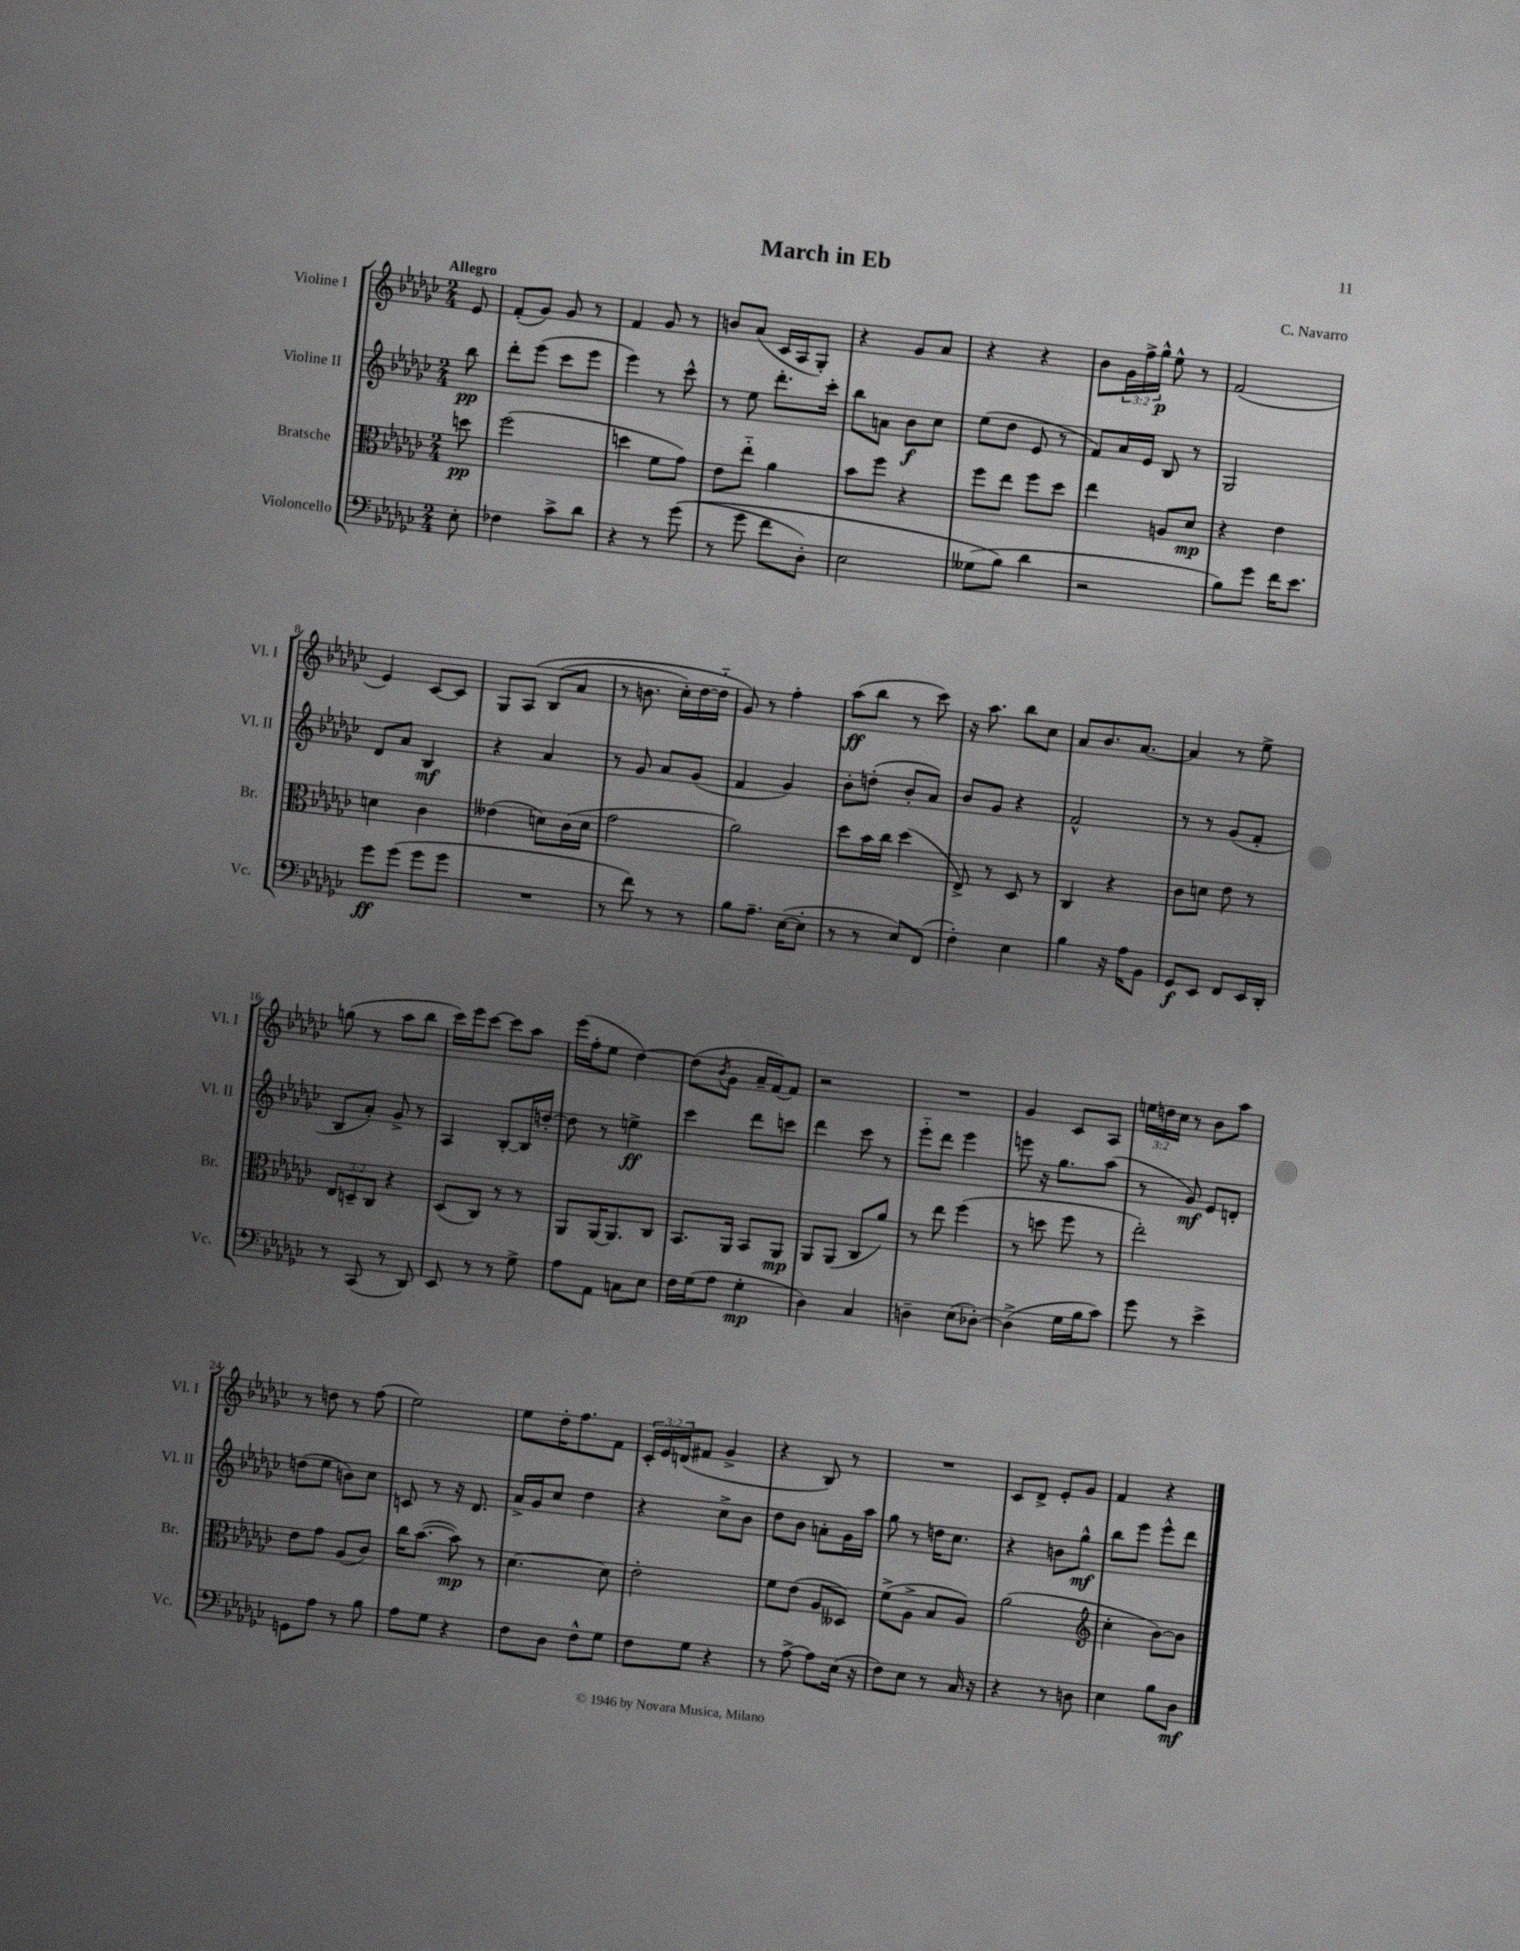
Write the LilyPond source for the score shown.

\header { title = "March in Eb" composer = "C. Navarro" }
<<
\new StaffGroup <<
\new Staff = "s0" \with { instrumentName = "Violine I" shortInstrumentName = "Vl. I" } {
    \clef treble \key ges \major \numericTimeSignature \time 2/4 \override Staff.TupletNumber.text = #tuplet-number::calc-fraction-text \partial 8 \tempo "Allegro"
    ees'8 |
    f'8-.( ges'8) ges'8 r8 |
    f'4 ges'8 r8 |
    b'8 aes'8( ces'16 aes16 ges8-.) |
    r4 ges'8 aes'8 |
    r4 r4 |
    bes'8 \tuplet 3/2 { ges'16 f''16-> ges''16-^\p } ees''8-^ r8 |
    f'2( |
    ees'4) ces'8~ ces'8 |
    ges8 aes8\( bes8( aes'8 |
    r8 b'8. ces''16-.) des''16~ des''16-_ |
    ges'8\) r8 f''4-. |
    aes''8\ff( bes''8 r8 ces'''8) |
    r16 aes''8. bes''8 ces''8 |
    aes'8 bes'8. aes'8.~ |
    aes'4 r8 ees''8-> |
    g''8( r8 aes''8 bes''8 |
    ces'''16) ees'''16 ces'''8~ ces'''8 aes''8 |
    ees'''16( f''16-. ees''8 des''4~) |
    des''8( \acciaccatura { bes'8 } ges'8 aes'16-- f'16~) f'8 |
    r2 |
    R2 |
    ges'4 ces'8 aes8 |
    \tuplet 3/2 { e''16 d''16 ces''16 } r8 bes'8 aes''8 |
    r8 d''8 r8 f''8( |
    ees''2) |
    ees''8 des''16-. f''8. f'8 |
    \tuplet 3/2 { ces'16-. ees'16 d'16( } fis'8 ges'4-> |
    r4 bes8) r8 |
    R2 |
    ces'8 des'8-> ees'8-. ges'8 |
    f'4 r4 \bar "|." |
}
\new Staff = "s1" \with { instrumentName = "Violine II" shortInstrumentName = "Vl. II" } {
    \clef treble \key ges \major \numericTimeSignature \time 2/4 \partial 8
    bes''8\pp |
    des'''8-. ees'''8( ces'''8 ees'''8 |
    ees'''4) r8 ces'''8-^ |
    r8 ees''8 des'''8.-. ces'''16-. |
    bes''8 a'8 bes'8\f ces''8 |
    ees''8( des''8 ees'8 r8 |
    f'8) aes'16 ees'16 bes8 r8 |
    ges2 |
    des'8 aes'8 bes4\mf |
    r4 aes'4 |
    r8 ges'8 aes'8 ges'8( |
    f'4 ges'4) |
    bes'8-. d''8-.( bes'8-. aes'8) |
    bes'8 ges'8 r4 |
    f'2-^ |
    r8 r8 ges'8( f'8-. |
    bes8 aes'8-.) ges'8-> r8 |
    aes4 bes8~-. bes16 d''16~-. |
    d''8 r8 e''4->\ff |
    ces'''4 des'''8 c'''8 |
    des'''4 ces'''8 r8 |
    ees'''8-_ des'''8 ees'''4 |
    e'''8 r16 ges''8. aes''8( |
    r8 ges'8\mf) ees'8 d'8-. |
    d''8( ees''8 b'8) ces''8 |
    c'8 r8 r16 des'8. |
    aes'16-> ges'16 ces''8 des''4 |
    r4 ces''8-> bes'8 |
    des''8 bes'8 a'8-. ges'16 aes''16 |
    ges''8 r8 d''16 ces''8. |
    r4 b'8 ges''8-^\mf |
    bes''8 ees'''8 ees'''8-^ des'''8 \bar "|." |
}
\new Staff = "s2" \with { instrumentName = "Bratsche" shortInstrumentName = "Br." } {
    \clef alto \key ges \major \numericTimeSignature \time 2/4 \override Staff.TupletNumber.text = #tuplet-number::calc-fraction-text \partial 8
    d''8\pp |
    f''2( |
    d''4 f'8 ges'8) |
    ees'8 ees''8-_ aes'4 |
    bes'8 f''8 r4 |
    f''8 ees''8 f''8 des''8 |
    ees''4 a8 des'8\mp |
    r4 ees'4 |
    d'4 ces'4 |
    eeses'4( d'8) ces'16( d'16 |
    ges'2 |
    aes'2) |
    des''8 bes'16 ces''16 des''4( |
    ees8->) r8 des8 r8 |
    ces4 r4 |
    ces'8 d'8 ees'8 r8 |
    \tuplet 3/2 { ees8 d8-- ces8 } r4 |
    des8( ces8) r8 r8 |
    aes,8 aes,16~ aes,8. ces8 |
    bes,8. aes,16 bes,8 aes,8\mp |
    aes,8 aes,8( ces8 aes'8) |
    r8 ees''8 f''4( |
    r8 d''8 f''8 r8 |
    ees''2-.) |
    ees'8 ges'8 aes8( ces'8) |
    ces''16 bes'8.~( bes'8\mp) r8 |
    des'4.~ des'8 |
    ees'2-. |
    f'8 ees'8( aes8 deses8) |
    f'8->( aes8-> bes8 aes8) |
    aes'2( |
    \clef treble ces''4-. bes'8~) bes'8 \bar "|." |
}
\new Staff = "s3" \with { instrumentName = "Violoncello" shortInstrumentName = "Vc." } {
    \clef bass \key ges \major \numericTimeSignature \time 2/4 \partial 8
    ees8-. |
    fes4 ces'8-> des'8 |
    r4 r8 ges'8(\( |
    r8 ges'8 f'8 des8-.) |
    ees2 |
    geses8( bes8\) des'4 |
    r2 |
    bes8) ges'8 f'16 ees'8. |
    ges'8\ff ges'8( ges'8 ges'8 |
    R2 |
    r8 f'8) r8 r8 |
    bes8 aes8.-- ees16~( ees8-. |
    r8 r8 ees8) f,8( |
    f4-.) ees4 |
    bes4 r16 aes16 bes,8 |
    ges,8\f ees,8 f,8 ees,16 des,16-. |
    r8 ces,8( r8 des,8) |
    ees,8 r8 r8 ges8-> |
    aes8 aes,8 c8 ees8 |
    f16 ges16( aes8 ges4-.\mp |
    des4) ces4 |
    d4-- ees8( des8~-.) |
    des4->( ges16 bes16 ces'8) |
    ges'8 r8 ees'4-> |
    g,8 aes8 r8 bes8 |
    aes8 ges8 r4 |
    f8 des8 f8-^ ges8 |
    f8 ges8 r4 |
    r8 aes8~-> aes8 ees16( r16 |
    f8) ees8 r8 ces16 r16 |
    r4 r8 d8 |
    ees4 bes8 des8\mf \bar "|." |
}
>>
>>
